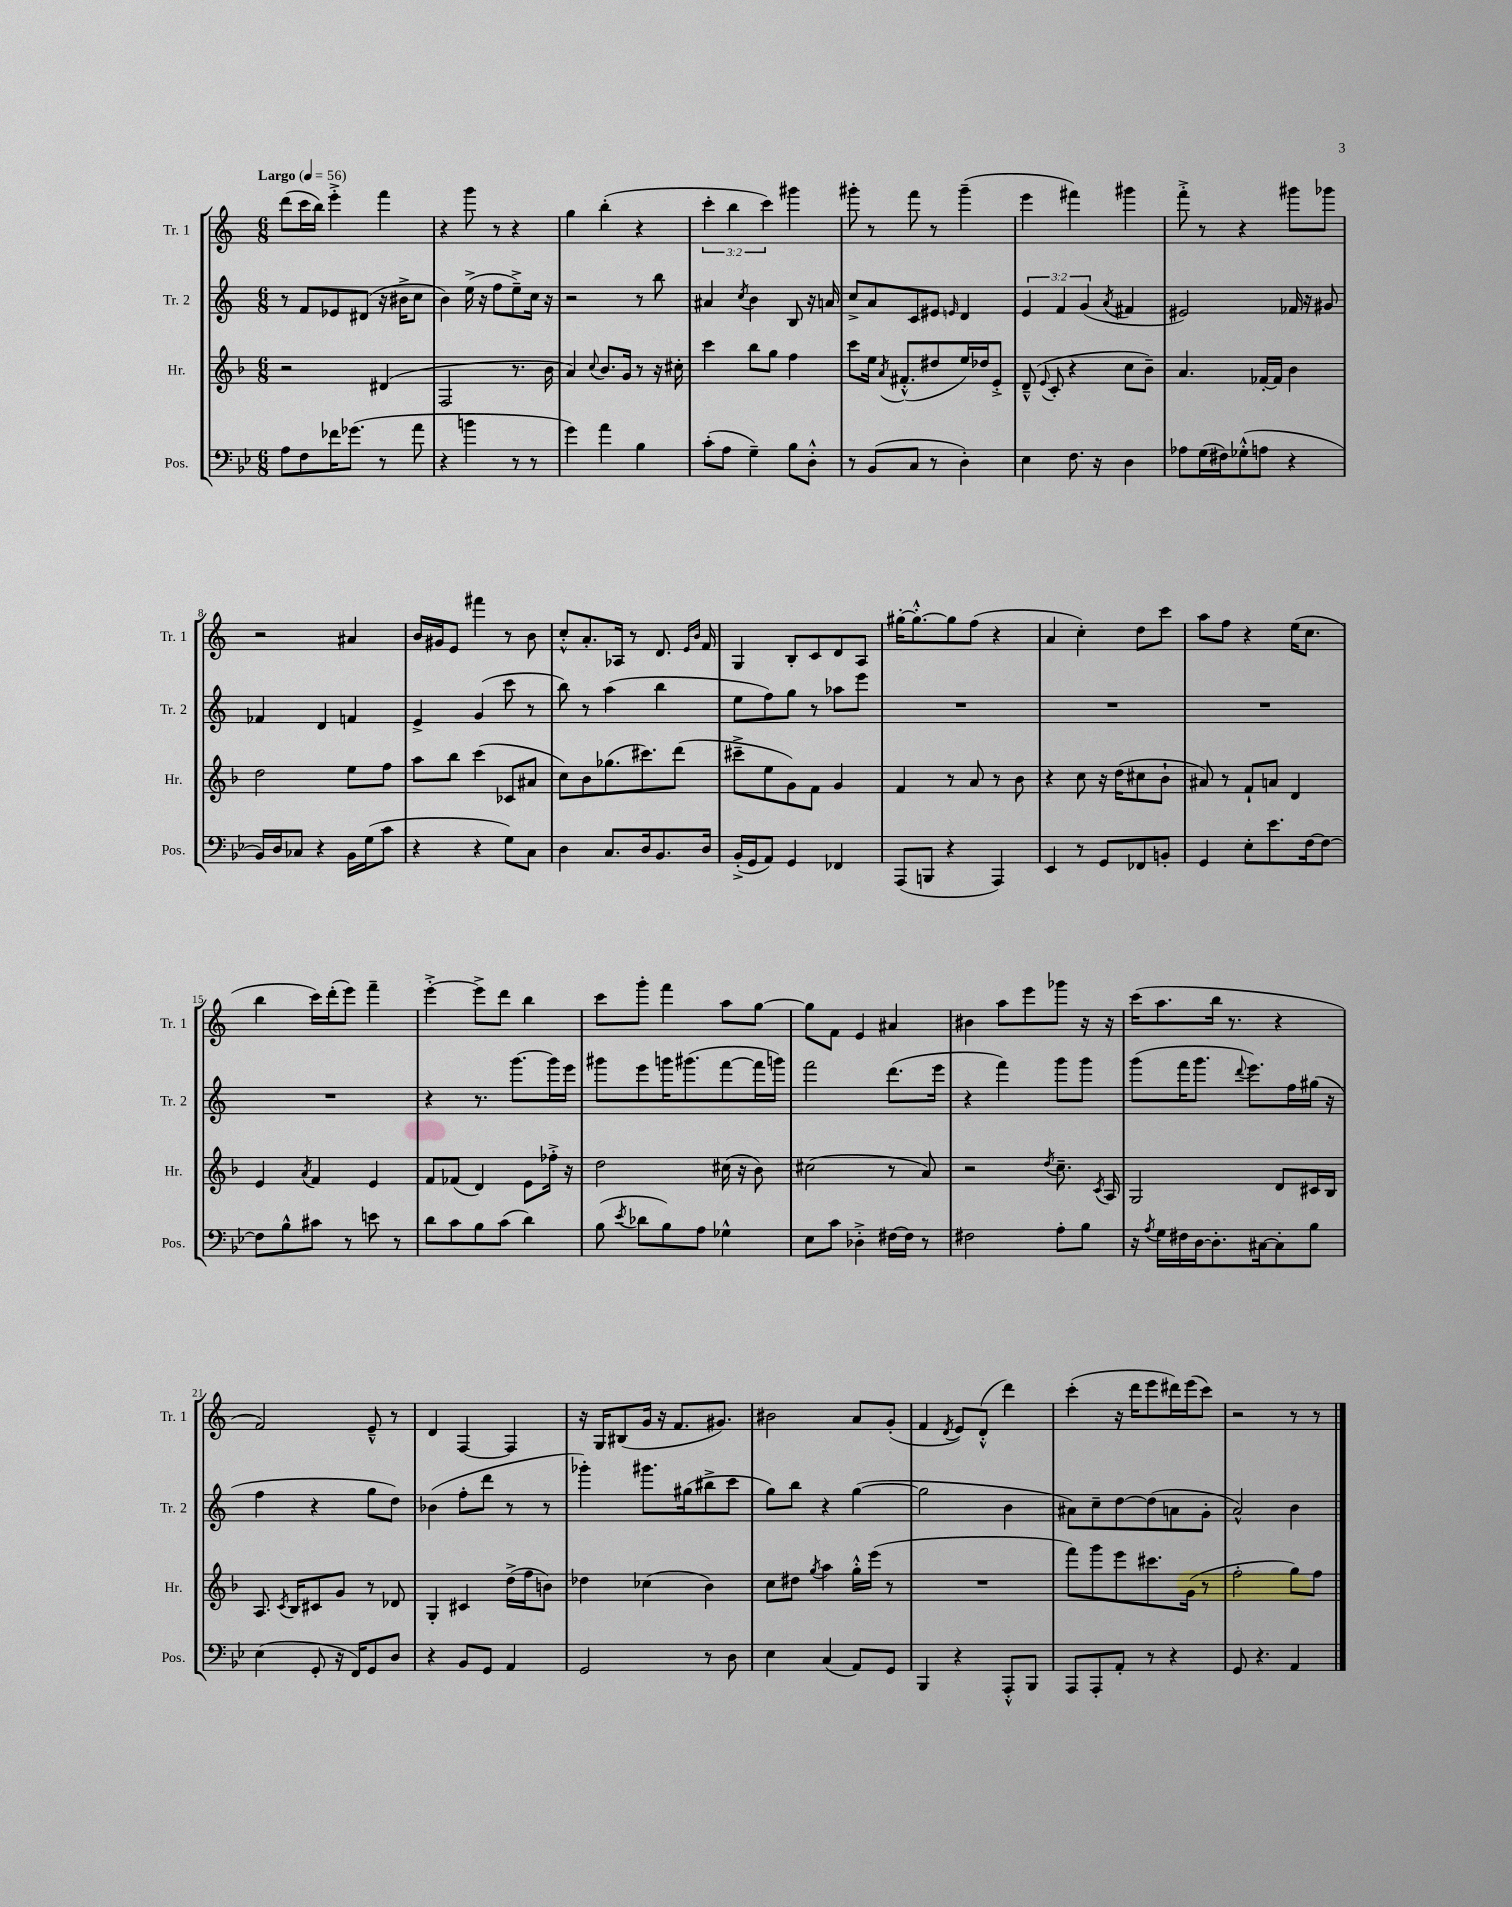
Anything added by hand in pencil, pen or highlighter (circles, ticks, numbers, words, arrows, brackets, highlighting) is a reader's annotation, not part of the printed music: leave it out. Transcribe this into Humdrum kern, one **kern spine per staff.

**kern	**kern	**kern	**kern
*staff4	*staff3	*staff2	*staff1
*clefF4	*clefG2	*clefG2	*clefG2
*k[b-e-]	*k[b-]	*k[]	*k[]
*M6/8	*M6/8	*M6/8	*M6/8
*MM56	*MM56	*MM56	*MM56
8A	2r	8r	(8ddd
8F	.	8f	16ccc
.	.	.	16bb)
16f-	.	8e-	4eee'^
(8.g-	.	.	.
.	.	(8d#	.
8r	(4d#	16r	4fff
.	.	16b#^	.
8a	.	8cc	.
=	=	=	=
4r	2F	4b)	4r
4b	.	(16ee^	8ggg
.	.	16r	.
.	.	8ff	8r
8r	8.r	8ee~^)	4r
8r	.	16cc	.
.	16b-	16r	.
=	=	=	=
4g)	4a)	2r	4gg
.	8qqcc	.	.
4a	8.b-	.	(4bb'
.	16g	.	.
4B-	8r	8r	4r
.	16r	8bb	.
.	16cc#'	.	.
=	=	=	=
(8c'	4ccc	4a#	6ccc'
8A	.	.	.
.	.	.	6bb
.	.	8qcc	.
4G~)	8bb-	4b	.
.	.	.	6ccc)
.	8gg	.	.
8B-	4ff	8B	4ggg#
8D'^^	.	16r	.
.	.	16a	.
=	=	=	=
8r	8ccc	8cc^	8ggg#'
(8BB-	16ee	8a	8r
.	8qa	.	.
.	(8.f#'^^	.	.
8C	.	8c	8fff
8r	8dd#	8e#	8r
.	.	16qqe	.
4D')	16ee)	4d	(4ggg#~
.	16dd-	.	.
.	8e'^	.	.
=	=	=	=
4E-	(8d~^^	6e	4eee
.	8qqe	.	.
.	8c'	.	.
.	.	6f	.
8.F	4r	.	4fff#)
.	.	(6g	.
16r	.	.	.
.	.	8qa	.
4D	8cc	4f#	4ggg#
.	8b-~)	.	.
=	=	=	=
8A-	4.a	2e#)	8fff'^
(16G	.	.	8r
16F#)	.	.	.
(8G-'^^	.	.	4r
8A	[16f-'	.	.
.	16f-]	.	.
4r	4b-	16f-	8ggg#
.	.	16r	.
.	.	8g#	8ggg-
=	=	=	=
16BB-)	2dd	4f-	2r
16D	.	.	.
8C-	.	.	.
4r	.	4d	.
16BB-	8ee	4f	4a#
(16G	.	.	.
8c	8ff	.	.
=	=	=	=
4r	8aa	4e^	16b
.	.	.	16g#
.	8bb-	.	8e
4r	(4ccc	(4g	4fff#
8G)	8c-	8ccc	8r
8C	8a#	8r	8b
=	=	=	=
4D	8cc)	8bb)	8cc'^^
.	8b-	8r	8.a'
8.C	(8.gg-	(4aa	.
.	.	.	16A-
.	.	.	8r
16D	8.ccc#)	.	.
8.BB-	.	4bb	8.d
.	(8ddd	.	.
.	.	.	16qqe
.	.	.	16qqb
16D	.	.	16f
=	=	=	=
(16BB-'^	8ccc#~^	8ee	4G
16GG	.	.	.
8AA)	8ee	8ff)	.
4GG	8g)	8gg	8B'
.	8f	8r	8c
4FF-	4g	8aa-	8d
.	.	8eee	8A
=	=	=	=
(8AAA	4f	2.r	[16gg#'
.	.	.	8.gg#'^^_
8BBB	.	.	.
4r	8r	.	8gg#]
.	8a	.	(8ff
4AAA)	8r	.	4r
.	8b-	.	.
=	=	=	=
4EE-	4r	2.r	4a
8r	8cc	.	4cc')
8GG	16r	.	.
.	(16dd	.	.
8FF-	8cc#	.	8dd
8BB'	8b-`	.	8ccc
=	=	=	=
4GG	8a#)	2.r	8aa
.	8r	.	8ff
8E-'	8f`	.	4r
8.e-	8a	.	.
.	4d	.	(16ee
[16F	.	.	8.cc
8F_	.	.	.
=	=	=	=
8F]	4e	2.r	4bb
8B-^^	.	.	.
.	8qa	.	.
8c#	4f	.	16ccc)
.	.	.	(16ddd'
8r	.	.	8eee)
8e	4e	.	4fff~
8r	.	.	.
=	=	=	=
8d	8f	4r	[4eee'^
8c	(8f-	.	.
8B-	4d)	8.r	8eee^]
(8c	.	.	8ddd
.	.	[8.ggg	.
4d)	8e	.	4bb
.	16ff-'^	16ggg]	.
.	16r	16eee	.
=	=	=	=
(8B-	2dd	8ggg#	8ccc
8qe-	.	.	.
8d-	.	8eee	8ggg'
8B-)	.	16ggg	4fff
.	.	(8.ggg#	.
8A	.	.	.
4G-^^	(16cc#	[8fff	8aa
.	16r	.	.
.	8b-)	16fff]	[8gg
.	.	16ggg)	.
=	=	=	=
8E-	(2cc#	2fff	8gg]
8c	.	.	8f
4D-'^	.	.	4e
[16F#	8r	(8.ddd	4a#
16F#]	.	.	.
8r	8a)	.	.
.	.	16eee	.
=	=	=	=
2F#	2r	4r	4b#
.	.	4fff)	8aa
.	.	.	8eee
.	8qdd	.	.
8A'	8.cc~	8ggg	8ggg-
8B-	.	8ggg	16r
.	8qc	.	.
.	16A	.	16r
=	=	=	=
16r	2G	(8ggg	(16ccc
8qA	.	.	.
16G	.	.	8.aa
16F#	.	16fff	.
[16D	.	8.ggg	.
8.D']	.	.	16bb
.	.	.	8.r
.	.	8qqddd	.
.	.	8.eee)	.
[16C#	.	.	.
8C#']	8d	.	4r
.	.	16ff	.
8B-	16c#	(16gg#	.
.	16B-	16r	.
=	=	=	=
(4E-	8.A	4ff	2f)
.	8qc	.	.
.	16B-	.	.
8GG'	8c#	4r	.
16r	8g	.	.
16FF)	.	.	.
8GG	8r	8gg	8e~^^
8D	8d-	8dd)	8r
=	=	=	=
4r	4G'	(4b-	4d
8BB-	4c#	8ff'	[4F
8GG	.	8ddd	.
4AA	(16dd^	8r	4F]
.	16ff	.	.
.	8b)	8r	.
=	=	=	=
2GG	4dd-	4ggg-')	16r
.	.	.	16G
.	.	.	(8B#
.	(4cc-	8.ggg#	16g
.	.	.	16r
.	.	.	8.f
.	.	(16gg#	.
8r	4b-)	8bb#^	.
.	.	.	8.g#)
8D	.	8ccc	.
=	=	=	=
4E-	8cc	8gg)	2b#
.	8dd#	8bb	.
.	8qgg	.	.
(4C	4aa	4r	.
8AA)	16gg'^^	([4gg	8a
.	(16eee	.	.
8GG	8r	.	(8g'
=	=	=	=
4BBB-	2.r	2gg]	4f
.	.	.	8qd
4r	.	.	8e)
.	.	.	(8d'^^
8AAA'^^	.	4b	4ddd)
8BBB-	.	.	.
=	=	=	=
8AAA	8fff)	8a#)	(4ccc'
8AAA'	8ggg	8cc~	.
8AA'	8eee	[8dd	16r
.	.	.	16ddd
8r	8.ccc#	(8dd]	8eee
4r	.	8a	16ddd#)
.	(16g	.	(16eee
.	8r	8g'	8ccc)
=	=	=	=
8GG	2ff'	2a^^)	2r
4.r	.	.	.
4AA	8gg)	4b	8r
.	8ff	.	8r
==	==	==	==
*-	*-	*-	*-
